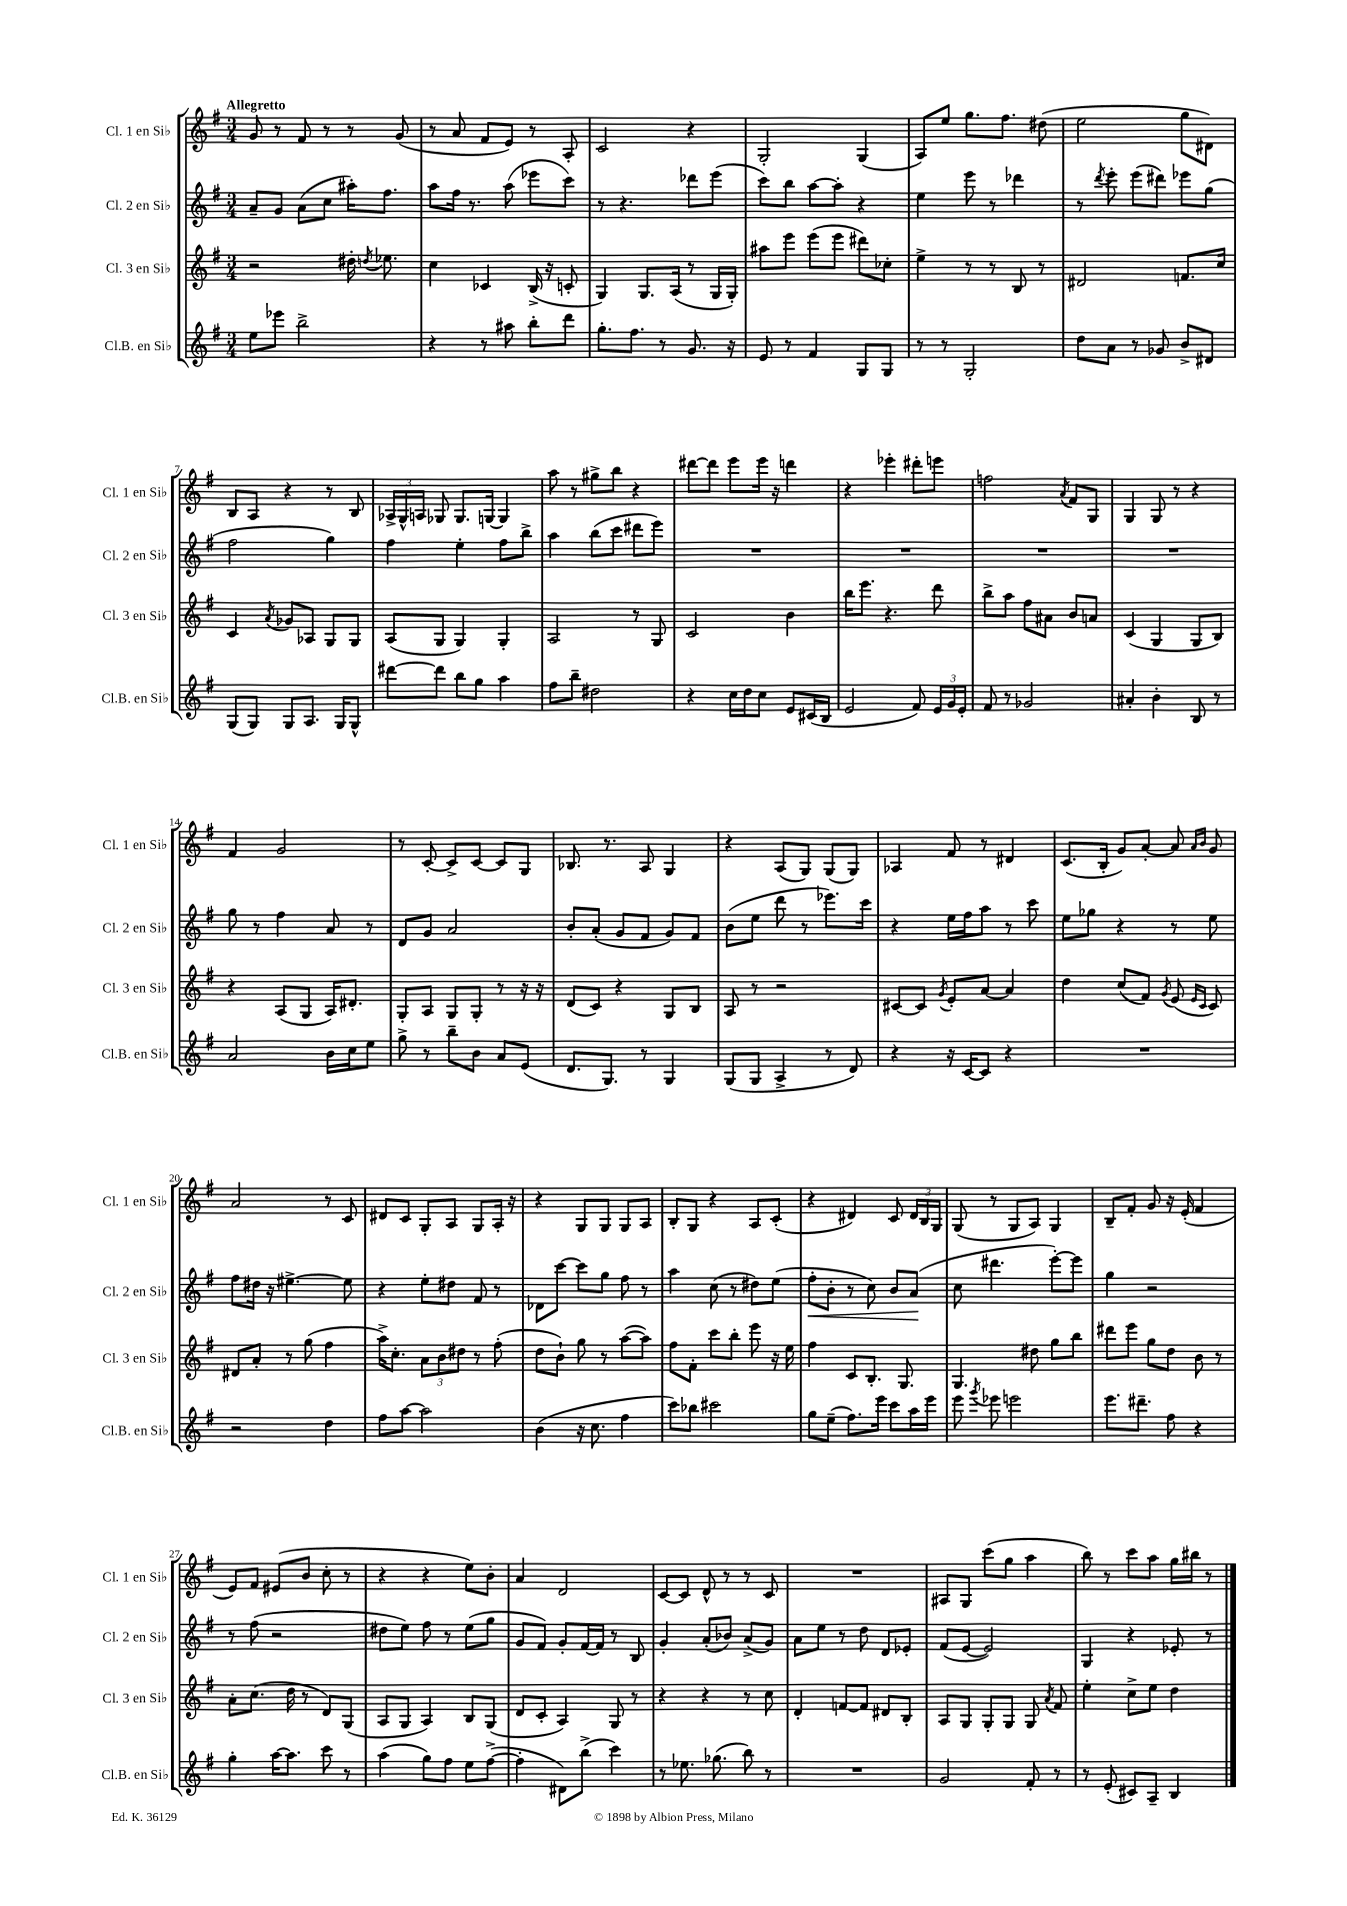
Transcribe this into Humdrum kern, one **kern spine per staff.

**kern	**kern	**kern	**dynam	**kern
*part4	*part3	*part2	*part2	*part1
*staff4	*staff3	*staff2	*staff2	*staff1
*I"Cl.B. en Si♭	*I"Cl. 3 en Si♭	*I"Cl. 2 en Si♭	*	*I"Cl. 1 en Si♭
*I'Cl.B. en Si♭	*I'Cl. 3 en Si♭	*I'Cl. 2 en Si♭	*	*I'Cl. 1 en Si♭
*clefG2	*clefG2	*clefG2	*	*clefG2
*k[f#]	*k[f#]	*k[f#]	*	*k[f#]
*M3/4	*M3/4	*M3/4	*	*M3/4
=1	=1	=1	=1	=1
!	!	!	!	!LO:TX:a:B:t=Allegretto
8ee\L	2r	8a~/L	.	8g/
8eee-X\J	.	8g/J	.	8r
2bb^\	.	(8a\L	.	8f#/
.	.	8cc\J	.	8r
.	16dd#X'\	16aa#X'\KL)	.	8r
.	8qddn/	.	.	.
.	8.ee-X\	8.ff#\J	.	.
.	.	.	.	(8g/
=2	=2	=2	=2	=2
4r	4cc\	8aa\L	.	8r
.	.	16ff#\Jk	.	8a/
.	.	8.r	.	.
8r	4c-X/	.	.	8f#/L
8aa#X\	.	(8aa\	.	8e/J)
8bb'\L	(16B^/	8eee-X\L	.	8r
.	16r	.	.	.
8ddd\J	8cn'/	8ccc\J)	.	8A'/
=3	=3	=3	=3	=3
8.gg'\L	4G/)	8r	.	2c/
.	.	4.r	.	.
8.ff#\J	.	.	.	.
.	8.G/L	.	.	.
8r	.	.	.	.
.	(16A/Jk	.	.	.
8.g/	8r	8ddd-X\L	.	4r
.	16G/LL	(8eee\J	.	.
16r	16G'/JJ)	.	.	.
=4	=4	=4	=4	=4
8e/	8aa#X\L	8ccc\L)	.	2G'/
8r	8eee\J	8bb\J	.	.
4f#/	(8eee\L	[8aa\L	.	.
.	8eee\J	8aa'\J]	.	.
8G/L	8ddd#X\L)	4r	.	(4G/
8G/J	8cc-X'\J	.	.	.
=5	=5	=5	=5	=5
8r	4ee^\	4ee\	.	8A/L)
8r	.	.	.	8ee/J
2G'/	8r	8eee\	.	8.gg\L
.	8r	8r	.	.
.	.	.	.	8.ff#\J
.	8B/	4ddd-X\	.	.
.	8r	.	.	(8dd#X\
=6	=6	=6	=6	=6
8dd\L	2d#X/	8r	.	2ee\
.	.	8qddd/	.	.
8a\J	.	8eee'\	.	.
8r	.	(8eee\L	.	.
8g-X/	.	8ddd#X\J)	.	.
8b^/L	8.fn/L	8eee-X\L	.	8gg\L
8d#X/J	.	(8gg\J	.	8d#X\J)
.	16cc/Jk	.	.	.
!!LO:LB:g=z
=7	=7	=7	=7	=7
(8G/L	4c/	2ff#\	.	8B/L
8G/J)	.	.	.	8A/J
.	8qa/	.	.	.
8G/L	8g-X/L	.	.	4r
8.A/J	8A-X/J	.	.	.
.	8G/L	4gg\)	.	8r
16G/KL	.	.	.	.
8G^^/J	8G/J	.	.	8B/
=8	=8	=8	=8	=8
[8ddd#X\L	(8A/L	4ff#\	.	24A-X^/LL
.	.	.	.	24G^^/
.	.	.	.	24An/JJ
8ddd#\J]	8G/J	.	.	8G-X/
8bb\L	4G/)	4ee'\	.	8.G-/L
8gg\J	.	.	.	.
.	.	.	.	[16Gn/Jk
4aa\	4G'/	8ff#\L	.	4G/]
.	.	8bb^\J	.	.
=9	=9	=9	=9	=9
8ff#\L	2A/	4aa\	.	8aa\
8bb~\J	.	.	.	8r
2dd#X\	.	(8bb\L	.	8gg#X^\L
.	.	8ccc\J	.	8bb\J
.	8r	8ddd#X\L	.	4r
.	8G/	8eee\J)	.	.
=10	=10	=10	=10	=10
4r	2c/	2.r	.	[8ddd#X\L
.	.	.	.	8ddd#\J]
16cc\LL	.	.	.	8eee\L
16dd\J	.	.	.	.
8cc\J	.	.	.	16eee\Jk
.	.	.	.	16r
8e/L	4b\	.	.	4dddn\
(16c#X/L	.	.	.	.
16B/JJ	.	.	.	.
=11	=11	=11	=11	=11
2e/	16bb\KL	2.r	.	4r
.	8.eee\J	.	.	.
.	4.r	.	.	4eee-X'\
8f#/)	.	.	.	8ddd#X'\L
24e/LL	8ddd\	.	.	8eeen\J
24g/	.	.	.	.
24e'/JJ	.	.	.	.
=12	=12	=12	=12	=12
8f#/	8bb^\L	2.r	.	2ffn\
8r	8aa\J	.	.	.
2g-X/	8ff#\L	.	.	.
.	8a#X\J	.	.	.
.	.	.	.	8qa/
.	8b/L	.	.	8f#/L
.	8an/J	.	.	8G/J
=13	=13	=13	=13	=13
4a#X'/	(4c/	2.r	.	4G/
4b'\	4G/	.	.	8G/
.	.	.	.	8r
8B/	8G/L	.	.	4r
8r	8B/J)	.	.	.
!!LO:LB:g=z
=14	=14	=14	=14	=14
2a/	4r	8gg\	.	4f#/
.	.	8r	.	.
.	(8A/L	4ff#\	.	2g/
.	8G/J	.	.	.
16b\LL	16A/KL)	8a/	.	.
16cc\J	8.d#X'/J	.	.	.
8ee\J	.	8r	.	.
=15	=15	=15	=15	=15
8gg^\	8G'/L	8d/L	.	8r
8r	8A/J	8g/J	.	[8c'/
8bb~\L	8G/L	2a/	.	8c^/L]
8b\J	8G'/J	.	.	[8c/J
8a/L	8r	.	.	8c/L]
(8e/J	16r	.	.	8G/J
.	16r	.	.	.
=16	=16	=16	=16	=16
8.d/L	(8d/L	8b'/L	.	8.B-X/
.	8c/J)	(8a'/J	.	.
8.G/J)	.	.	.	8.r
.	4r	8g/L	.	.
8r	.	8f#/J	.	8A/
4G/	8G/L	8g/L)	.	4G/
.	8B/J	8f#/J	.	.
=17	=17	=17	=17	=17
(8G/L	8A/	(8b\L	.	4r
8G/J	8r	8ee\J	.	.
4A^/	2r	8ddd\	.	(8A/L
.	.	8r	.	8G/J)
8r	.	8.eee-X\L)	.	(8G/L
8d/)	.	.	.	8G/J)
.	.	16ccc\Jk	.	.
=18	=18	=18	=18	=18
4r	[8c#X/L	4r	.	4A-X/
.	8c#/J]	.	.	.
.	8qg/	.	.	.
16r	8e'/L	16ee\LL	.	8f#/
[16c/KL	.	16ff#\J	.	.
8c/J]	[8a/J	8aa\J	.	8r
4r	4a/]	8r	.	4d#X/
.	.	8ccc\	.	.
=19	=19	=19	=19	=19
2.r	4dd\	8ee\L	.	(8.c/L
.	.	8gg-X\J	.	.
.	.	.	.	16B'/Jk
.	(8cc/L	4r	.	8g/L)
.	8f#/J)	.	.	[8a'/J
.	8qg/	.	.	.
.	(8e/	8r	.	8a/]
.	16qqe/LL	.	.	16qqa/LL
.	16qqc/JJ	.	.	16qqb/JJ
.	8c/)	8ee\	.	8g/
!!LO:LB:g=z
=20	=20	=20	=20	=20
2r	8d#X/L	8ff#\L	.	2a/
.	8a'/J	16dd#X\Jk	.	.
.	.	16r	.	.
.	8r	[4.ee#X^\	.	.
.	(8gg\	.	.	.
4dd\	4ff#\	.	.	8r
.	.	8ee#\]	.	8c/
=21	=21	=21	=21	=21
8ff#\L	16aa^\KL)	4r	.	8d#X/L
.	8.cc'\J	.	.	.
[8aa\J	.	.	.	8c/J
2aa\]	12a\L	8ee'\L	.	8G'/L
.	12b\	.	.	.
.	.	8dd#X\J	.	8A/J
.	12dd#X\J	.	.	.
.	8r	8f#/	.	8G/L
.	(8ff#'\	8r	.	16A'/Jk
.	.	.	.	16r
=22	=22	=22	=22	=22
(4b\	8dd\L	8d-X\L	.	4r
.	8b`\J)	[8ccc\J	.	.
16r	8gg\	8ccc\L]	.	8G/L
8.cc\	.	.	.	.
.	8r	8gg\J	.	8G/J
4ff#\	([8aa\L	8ff#\	.	8G/L
.	8aa\J])	8r	.	8A/J
=23	=23	=23	=23	=23
8ccc\L)	8ff#\L	4aa\	.	8B'/L
8bb-X\J	8f#'\J	.	.	8G/J
2ccc#X\	8ccc\L	(8cc\	.	4r
.	8bb'\J	8r	.	.
.	8eee\	8dd#X\L)	.	8A/L
.	16r	(8ee\J	.	(8c'/J
.	16ee\	.	.	.
=24	=24	=24	=24	=24
!	!	!	!LO:HP:b	!
8gg\L	4ff#\	8ff#'\L	<	4r
(8ee~\J	.	8b'\J	.	.
8.ff#\L)	8c/L	8r	.	4d#X/)
.	8.B'/J	8cc\)	.	.
16eee\Jk	.	.	.	.
8ccc\L	.	8b/L	.	8c/
.	8.G/	.	.	.
16aa\L	.	(8a/J	.	24d#/LL
.	.	.	.	24B/
16eee\JJ	.	.	.	.
.	.	.	.	24G/JJ
.	.	.	[	.
=25	=25	=25	=25	=25
8eee\	4.G/	8cc\	.	(8G/
8qggg/	.	.	.	.
8eee-X\	.	4.ddd#X\	.	8r
2eeen\	.	.	.	8G/L
.	8dd#X\	.	.	8A/J)
.	8gg\L	[8eee'\L)	.	4G/
.	8bb\J	8eee\J]	.	.
=26	=26	=26	=26	=26
8.eee\L	8ddd#X\L	4gg\	.	8B~/L
.	8eee\J	.	.	8f#'/J
8.ddd#X~\J	.	.	.	.
.	8gg\L	2r	.	8g/
8ff#\	8dd\J	.	.	16r
.	.	.	.	(16e'/
4r	8b\	.	.	4f#/
.	8r	.	.	.
!!LO:LB:g=z
=27	=27	=27	=27	=27
4gg'\	8a'\L	8r	.	8e/L)
.	(8.cc\J	(8ff#\	.	8f#/J
[16aa\KL	.	2r	.	(8e#X/L
8.aa\J]	16dd\	.	.	.
.	8r	.	.	8b/J
8ccc\	8d/L)	.	.	8cc'\
8r	(8G/J	.	.	8r
=28	=28	=28	=28	=28
(4aa\	8A/L	8dd#X\L	.	4r
.	8G/J	8ee\J)	.	.
8gg\L)	4A/)	8ff#\	.	4r
8ff#\J	.	8r	.	.
8ee\L	8B/L	(8ee\L	.	8ee\L)
([8ff#^\J	(8G/J	8gg\J	.	8b'\J
=29	=29	=29	=29	=29
4ff#'\]	8d/L	8g/L	.	4a/
.	8c'/J	8f#/J)	.	.
8d#X\L)	4A/)	8g'/L	.	2d/
(8bb^\J	.	[16f#/L	.	.
.	.	16f#/JJ]	.	.
4ccc\)	8G/	8r	.	.
.	8r	8B/	.	.
=30	=30	=30	=30	=30
8r	4r	4g'/	.	[8c/L
8.ee-X\	.	.	.	8c/J]
.	4r	(8a'/L	.	8d^^/
(8.gg-X\	.	.	.	.
.	.	8b-X/J)	.	8r
8bb\)	8r	(8a^/L	.	8r
8r	8cc\	8g/J)	.	8c/
=31	=31	=31	=31	=31
2.r	4d'/	8a\L	.	2.r
.	.	8ee\J	.	.
.	[8fn/L	8r	.	.
.	8f/J]	8dd\	.	.
.	8d#X/L	8d/L	.	.
.	8B'/J	8e-X'/J	.	.
=32	=32	=32	=32	=32
2g/	8A/L	(8f#/L	.	8A#X/L
.	8G/J	[8e/J	.	8G/J
.	8G'/L	2e/])	.	(8ccc\L
.	8G/J	.	.	8gg\J
8f#'/	8G/	.	.	4aa\
.	8qa/	.	.	.
8r	8f#/	.	.	.
=33	=33	=33	=33	=33
8r	4ee'\	4G/	.	8bb\)
(8e'/	.	.	.	8r
8c#X/L)	8cc^\L	4r	.	8ccc\L
8A~/J	8ee\J	.	.	8aa\J
4B/	4dd\	8e-X'/	.	16gg\LL
.	.	.	.	16bb#X\JJ
.	.	8r	.	8r
==	==	==	==	==
*-	*-	*-	*-	*-
